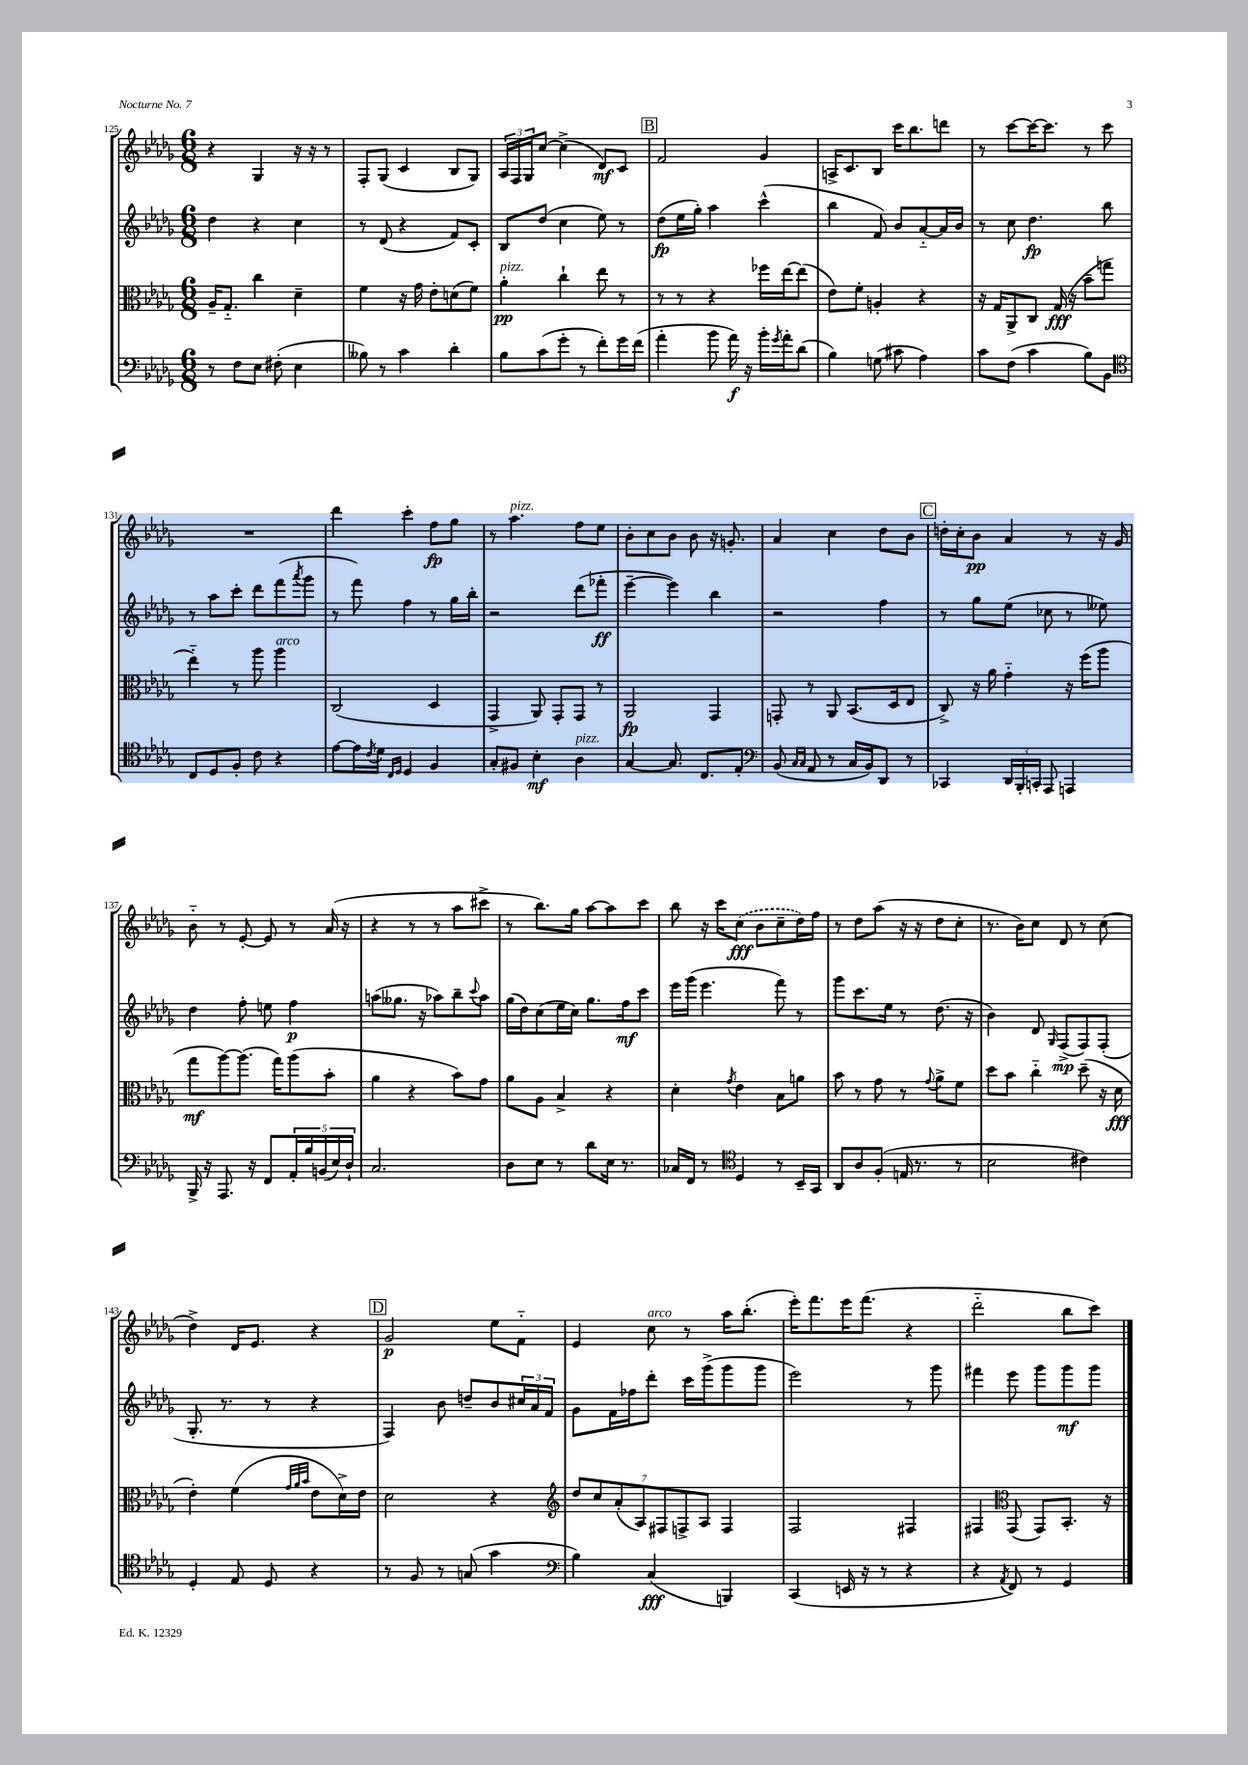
<<
\new StaffGroup <<
\new Staff = "s0" {
    \clef treble \key des \major \numericTimeSignature \time 6/8
    r4 ges4 r16 r16 r8 |
    f8-. ges8( c'4 bes8 ges8) |
    \tuplet 3/2 { aes16 f16 ges16 } c''8~ c''4->( des'8\mf) c'8 |
    \mark \markup { \box "B" } f'2 ges'4 |
    a16-> c'8. bes8 c'''16 bes''8. d'''8 |
    r8 c'''8~ c'''16~ c'''8. r8 c'''8 |
    R2. |
    des'''4 c'''4-. f''8\fp ges''8 |
    r8 aes''4.^\markup { \italic "pizz." } f''8 ees''8 |
    bes'8-. c''8 bes'8 bes'8 r16 g'8.-. |
    aes'4 c''4 des''8 bes'8 |
    \mark \markup { \box "C" } d''16-. c''16-. bes'8\pp aes'4 r8 r16 ges'16 |
    bes'8-_ r8 ees'8~-. ees'8 r8 aes'16( r16 |
    r4 r8 r8 aes''8 cis'''8-> |
    r8 bes''8.) ges''16 aes''8~ aes''8 c'''8 |
    bes''8 r16 c'''16 \once \slurDashed c''8\fff( bes'8 c''8-- des''16) f''16 |
    r8 des''8 aes''8( r16 r16 des''8 c''8-. |
    r8. bes'16) c''8 des'8 r8 c''8( |
    des''4->) des'16 ees'8. r4 |
    \mark \markup { \box "D" } ges'2\p ees''8 f'8-_ |
    ees'4 c''8^\markup { \italic "arco" } r8 aes''16 bes''8.-.( |
    ees'''16-.) f'''8. ees'''16 f'''8.( r4 |
    des'''2-_ bes''8 c'''8) \bar "|." |
}
\new Staff = "s1" {
    \clef treble \key des \major \numericTimeSignature \time 6/8
    des''4 r4 c''4 |
    r8 des'8( r4 f'8) c'8-. |
    bes8 des''8( c''4 ees''8) r8 |
    \mark \markup { \box "B" } des''8\fp( ees''16 ges''16-.) aes''4 c'''4-^( |
    bes''4 f'8) bes'8 aes'8~-_ aes'16 bes'16 |
    r8 c''8 des''4.\fp bes''8 |
    r8 aes''8 c'''8-. des'''8 f'''8( \acciaccatura { aes'''8 } ges'''8 |
    r8 f'''8) f''4 r8 ges''16 bes''16-. |
    r2 des'''8( fes'''8-.\ff |
    ees'''4~-- ees'''4) bes''4 |
    r2 f''4 |
    \mark \markup { \box "C" } r8 ges''8 ees''8( ces''8 r8 eeses''8) |
    des''4 f''8-. e''8 f''4\p |
    a''8( geses''8. r16 aes''8) bes''8-- \appoggiatura { c'''8 } aes''8 |
    ges''16( des''16) c''8( ees''16 c''16) ges''8. f''16\mf c'''8 |
    ees'''16 ges'''16( ees'''4. f'''8) r8 |
    ges'''8 c'''8. ees''16 r8 des''8.( r16 |
    bes'4) des'8 \grace { ges16 } f8->\mp( f8) f8-.( |
    ges8.-. r8. r8 r4 |
    \mark \markup { \box "D" } f4) bes'8 d''8-- bes'8 \tuplet 3/2 { cis''16 aes'16 f'16 } |
    ges'8 f'16 fes''16 des'''8-. c'''16 ges'''16->( ges'''8 ges'''8 |
    ees'''2) r8 ges'''8 |
    fis'''4 ees'''8 ges'''8 ges'''8\mf ges'''8 \bar "|." |
}
\new Staff = "s2" {
    \clef alto \key des \major \numericTimeSignature \time 6/8
    aes16-- ges8.-_ c''4 des'4-- |
    f'4 r16 ges'16 ees'8-. d'8( f'8) |
    aes'4-.\pp^\markup { \italic "pizz." } c''4-! ees''8 r8 |
    \mark \markup { \box "B" } r8 r8 r4 fes''16 ees''16~ ees''8( |
    ees'8) f'8-. a4-. r4 |
    r16 ges16 aes,8-> c8 ges16\fff( r16 bes'8-- g''8 |
    ees''4-_) r8 aes''8 aes''4^\markup { \italic "arco" } |
    c2( des4 |
    ges,4-> aes,8) ges,8-. ges,8 r8 |
    aes,2\fp ges,4 |
    g,8-. r8 aes,8 bes,8.( des16 ees8 |
    \mark \markup { \box "C" } c8->) r16 aes'16 ges'4-_ r16 f''16( aes''8 |
    ges''8\mf aes''8~) aes''8.( ges''16) aes''8( bes'8-. |
    aes'4 r4 bes'8) ges'8 |
    aes'8 aes8 bes4-> r4 |
    des'4-. \acciaccatura { ges'8 } ees'4 bes8 a'8 |
    bes'8 r8 ges'8 r8 \appoggiatura { ges'8 } aes'8-> f'8 |
    des''8 bes'8 c''4-_ des''8--( r16 des'16\fff |
    ees'4-.) f'4( \grace { ges'32 aes'32 bes'32 } ees'8 des'16->) ees'16 |
    \mark \markup { \box "D" } des'2 r4 |
    \clef treble \tuplet 7/4 { des''8 c''8 aes'8-.( aes8) fis8 f8-> aes8 } f4 |
    f2 fis4 |
    fis4 \clef alto ges,8( ges,8) bes,8.-. r16 \bar "|." |
}
\new Staff = "s3" {
    \clef bass \key des \major \numericTimeSignature \time 6/8
    r8 f8 ees8 fis8-.( ees4 |
    beses8) r8 c'4 des'4-. |
    bes8 c'8( ges'8-. r8 f'8-.) ges'16 f'16( |
    \mark \markup { \box "B" } aes'4-. bes'8 aes'16\f) r16 bes'16-. \acciaccatura { ges'8 } aes'16-. des'8( |
    bes4) g8( cis'8 aes4) |
    c'8 f8( c'4 bes8) bes,8 |
    \clef tenor c8 des8 f8-. c'8 r4 |
    ees'8~ ees'16 \acciaccatura { c'8 } des'16 \grace { c16 des16 } des4 f4 |
    ges8-. fis8 bes4-.\mf aes4^\markup { \italic "pizz." } |
    ges4~ ges8. c8. ees8-. |
    \clef bass bes,8( \grace { c16 c16 } aes,8 r8 c16 bes,16) des,8 r8 |
    \mark \markup { \box "C" } ces,4 \tuplet 3/2 { des,16 bes,,16-. c,16-. } aes,,8 a,,4 |
    bes,,16-> r16 aes,,8. r16 f,8 \tuplet 5/4 { aes,16-. bes16 b,16( ees16) des16-! } |
    c2. |
    des8 ees8 r8 des'8 ees16 r8. |
    ces16 f,16 r8 \clef tenor des4 r8 bes,16-- ges,16 |
    aes,8 aes8 f8-.( e16 r8. r8 |
    bes2 cis'4) |
    des4-. ees8 des8 r4 |
    \mark \markup { \box "D" } r8 f8 r8 g8( ges'4 |
    \clef bass bes4) c4\fff( b,,4) |
    c,4( e,16 r16 r8 r4 |
    r4 \acciaccatura { aes,8 } f,8) r8 ges,4 \bar "|." |
}
>>
>>
\layout { \context { \Score currentBarNumber = #125 } }
